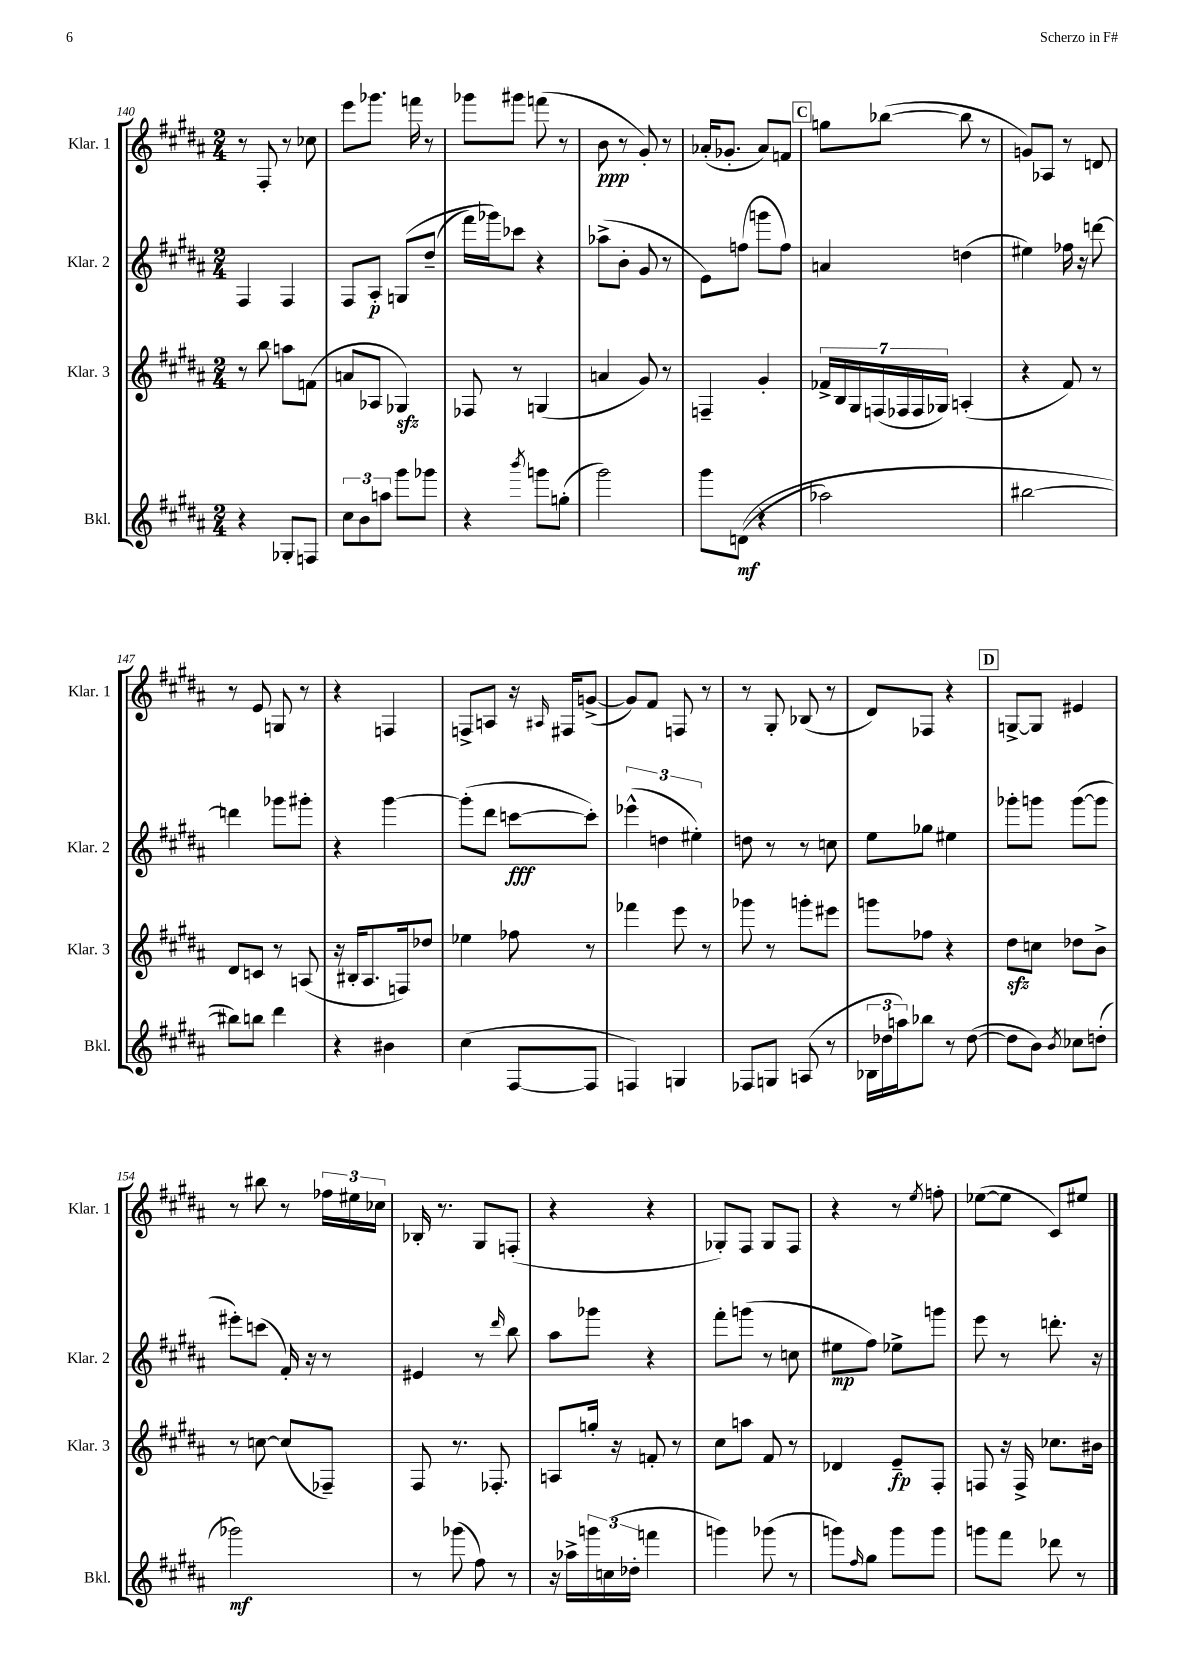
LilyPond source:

<<
\new StaffGroup <<
\new Staff = "s0" \with { instrumentName = "Klar. 1" shortInstrumentName = "Klar. 1" } {
    \clef treble \key b \major \numericTimeSignature \time 2/4
    r8 fis8-. r8 ces''8 |
    e'''8 ges'''8. f'''16 r8 |
    ges'''8 gis'''8 f'''8( r8 |
    b'8\ppp r8 gis'8-.) r8 |
    aes'16-.( ges'8.-. aes'8) f'8 |
    \mark \markup { \box "C" } g''8 bes''8~( bes''8 r8 |
    g'8) aes8 r8 d'8 |
    r8 e'8 g8 r8 |
    r4 f4 |
    f8-> a8 r16 \grace { ais16 } fis16 g'8~->( |
    g'8) fis'8 f8 r8 |
    r8 gis8-. bes8( r8 |
    dis'8) fes8 r4 |
    \mark \markup { \box "D" } g8~-> g8 eis'4 |
    r8 bis''8 r8 \tuplet 3/2 { fes''16 eis''16 ces''16 } |
    bes16-. r8. gis8 f8-.( |
    r4 r4 |
    ges8-.) fis8 ges8 fis8 |
    r4 r8 \acciaccatura { e''8 } f''8-. |
    ees''8~( ees''8 cis'8) eis''8 \bar "|." |
}
\new Staff = "s1" \with { instrumentName = "Klar. 2" shortInstrumentName = "Klar. 2" } {
    \clef treble \key b \major \numericTimeSignature \time 2/4
    fis4 fis4 |
    fis8 ais8-.\p g8\( dis''8--( |
    fis'''16) ges'''16\) ces'''8 r4 |
    aes''8->( b'8-. gis'8 r8 |
    e'8) f''8( g'''8 f''8) |
    \mark \markup { \box "C" } a'4 d''4( |
    eis''4) fes''16 r16 d'''8~ |
    d'''4 ges'''8 gis'''8-. |
    r4 gis'''4~ |
    gis'''8-.( dis'''8 c'''8~\fff c'''8-.) |
    \tuplet 3/2 { ees'''4-^( d''4 eis''4-.) } |
    d''8 r8 r8 c''8 |
    e''8 ges''8 eis''4 |
    \mark \markup { \box "D" } ges'''8-. g'''8 g'''8~( g'''8 |
    eis'''8-.) c'''8( fis'16-.) r16 r8 |
    eis'4 r8 \grace { dis'''16 } b''8 |
    ais''8 ges'''8 r4 |
    fis'''8-. g'''8( r8 c''8 |
    eis''8\mp fis''8) ees''8-> g'''8 |
    e'''8 r8 d'''8.-. r16 \bar "|." |
}
\new Staff = "s2" \with { instrumentName = "Klar. 3" shortInstrumentName = "Klar. 3" } {
    \clef treble \key b \major \numericTimeSignature \time 2/4
    r8 b''8 a''8 f'8( |
    a'8 aes8 ges4\sfz) |
    fes8 r8 g4( |
    a'4 gis'8) r8 |
    f4-- gis'4-. |
    \mark \markup { \box "C" } \tuplet 7/4 { fes'16-> b16 gis16 f16( fes16 fes16 ges16) } a4-.( |
    r4 fis'8) r8 |
    dis'8 c'8 r8 a8( |
    r16 bis16-. ais8. f16) des''8 |
    ees''4 fes''8 r8 |
    fes'''4 e'''8 r8 |
    ges'''8 r8 g'''8-. eis'''8 |
    g'''8 fes''8 r4 |
    \mark \markup { \box "D" } dis''8\sfz c''8 des''8 b'8-> |
    r8 c''8~ c''8( fes8--) |
    fis8 r8. fes8.-. |
    a8 g''16-. r16 f'8-. r8 |
    cis''8 a''8 fis'8 r8 |
    des'4 e'8--\fp fis8-. |
    f8 r16 f16-> ces''8. bis'16 \bar "|." |
}
\new Staff = "s3" \with { instrumentName = "Bkl." shortInstrumentName = "Bkl." } {
    \clef treble \key b \major \numericTimeSignature \time 2/4
    r4 ges8-. f8 |
    \tuplet 3/2 { cis''8 b'8 a''8 } gis'''8 ges'''8 |
    r4 \acciaccatura { b'''8 } g'''8 g''8-.( |
    gis'''2) |
    gis'''8 d'8\mf(\( r4 |
    \mark \markup { \box "C" } aes''2) |
    bis''2~ |
    bis''8\) b''8 dis'''4 |
    r4 bis'4 |
    cis''4( fis8~ fis8 |
    f4) g4 |
    fes8 g8 a8( r8 |
    \tuplet 3/2 { bes16 des''16 a''16) } bes''8 r8 des''8~( |
    \mark \markup { \box "D" } des''8 b'8) \acciaccatura { b'8 } ces''8 d''8-.( |
    ges'''2\mf) |
    r8 ges'''8( fis''8) r8 |
    r16 aes''16-> \tuplet 3/2 { g'''16 c''16( des''16-. } f'''4 |
    g'''4) ges'''8( r8 |
    g'''8) \grace { fis''16 } gis''8 g'''8 g'''8 |
    g'''8 fis'''8 des'''8 r8 \bar "|." |
}
>>
>>
\layout { \context { \Score currentBarNumber = #140 } }
